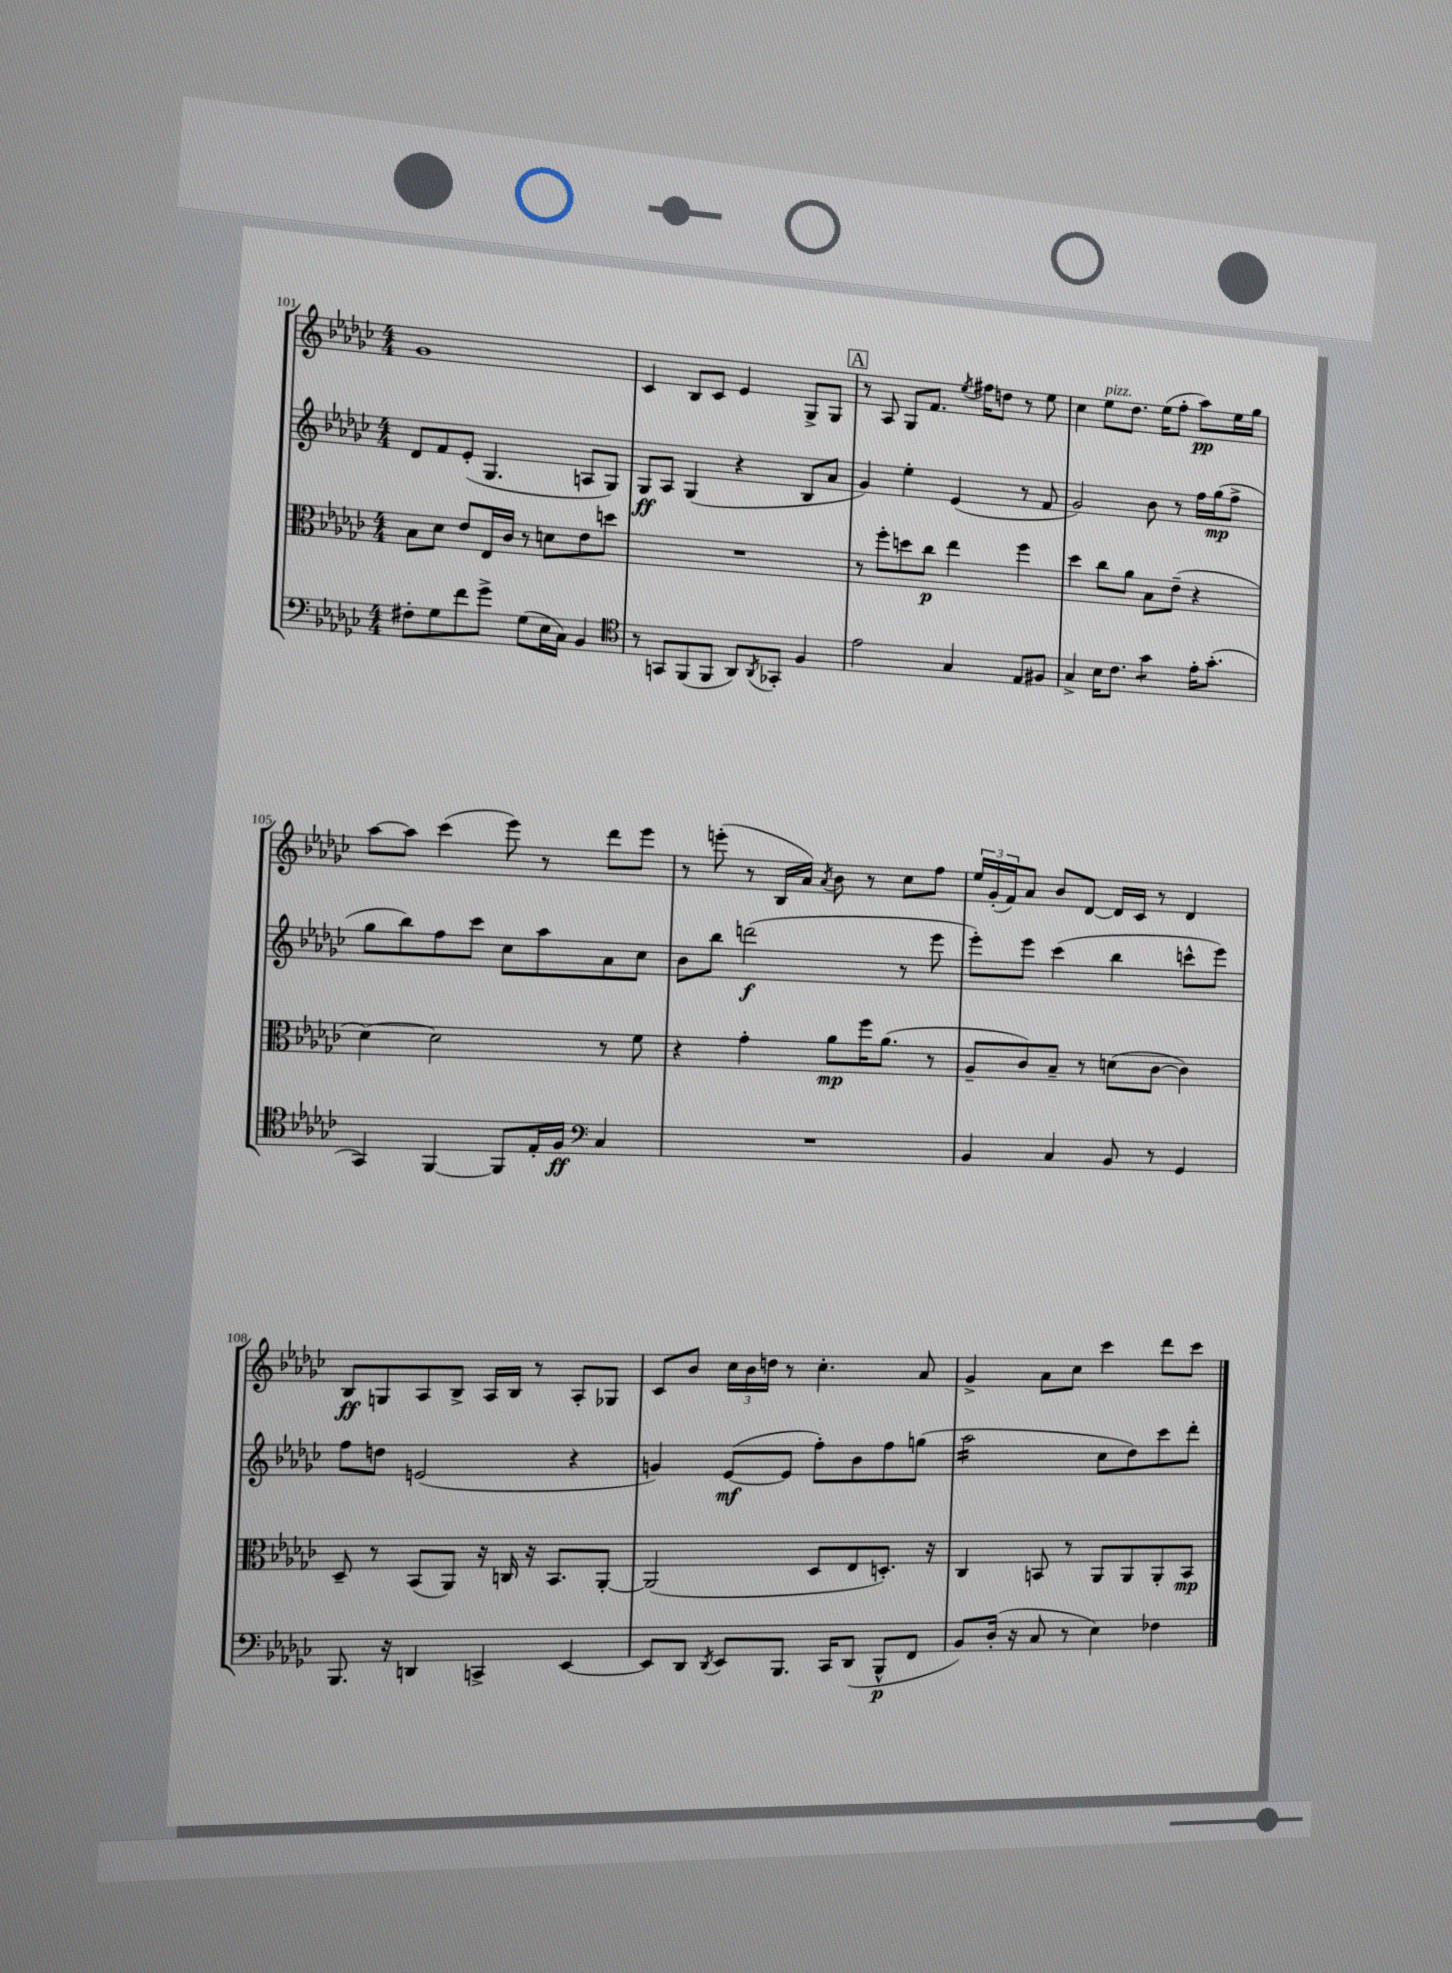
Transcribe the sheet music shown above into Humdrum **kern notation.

**kern	**kern	**kern	**kern
*staff4	*staff3	*staff2	*staff1
*clefF4	*clefC3	*clefG2	*clefG2
*k[b-e-a-d-g-c-]	*k[b-e-a-d-g-c-]	*k[b-e-a-d-g-c-]	*k[b-e-a-d-g-c-]
*M4/4	*M4/4	*M4/4	*M4/4
8F#'	8B-	8d-	1g-
8G-	8d-	8f	.
8f	8e-	(8e-'	.
8g-^	16E-	4.G-	.
.	16c-	.	.
(8G-	8r	.	.
16E-	8d	.	.
16C-)	.	.	.
4BB-	8e-	8A	.
.	8dd	8G-)	.
=	=	=	=
*clefC4	*	*	*
8r	1r	8G-	4c-
8GG	.	8A-	.
(8FF	.	(4G-	8B-
8FF	.	.	8c-
8AA-)	.	4r	4e-
8qAA-	.	.	.
8GG-'	.	.	.
4F	.	8B-	8G-^
.	.	8a-	8G-
=	=	=	=
2e-	8r	4g-)	8r
.	8ff'	.	8A-
.	8dd	4ee-'	8G-
.	8cc-	.	8.f
4G-	4ee-	(4e-	.
.	.	.	8qee-
.	.	.	16ff#
.	.	.	8dd
8E-	4ff	8r	8r
8F#	.	8f	8ee-
=	=	=	=
4G-^	4dd-	2g-)	4cc-
16B-	8cc-	.	8ee-
8.c-	.	.	.
.	8a-	.	8.dd-
4g-	8B-	8b-	.
.	.	.	(16ee-
.	(8e-~	8r	8ff'
16e-'	4r	16ff	8aa-)
(8.g-'	.	(16gg-	.
.	.	8ff^	16ee-
.	.	.	16gg-
=	=	=	=
4GG-)	[4d-)	8gg-	[8aa-
.	.	8bb-)	8aa-]
[4FF	2d-]	8ff	(4ccc-
.	.	8ccc-	.
8FF]	.	8cc-	8eee-)
16E-'	.	8aa-	8r
16F	.	.	.
*clefF4	*	*	*
4C-	8r	8a-	8ddd-
.	8f	8cc-	8eee-
=	=	=	=
1r	4r	8b-	8r
.	.	8bb-	(8eee'
.	4g-'	(2ddd	8r
.	.	.	16B-
.	.	.	16a-)
.	.	.	8qa-
.	8a-	.	8b-
.	16ff	.	8r
.	(8.a-	.	.
.	.	8r	8cc-
.	8r	8eee-	8ff
=	=	=	=
4BB-	8A-~	8eee-')	24ee-
.	.	.	(24g-'
.	.	.	24f)
.	8c-)	8eee-	8a-
4C-	8B-~	(4ccc-	8b-
.	8r	.	[8d-
8BB-	(8d	4bb-	16d-]
.	.	.	16c-
8r	[8c-	.	8r
4GG-	4c-])	8ccc^^	4d-
.	.	8eee-)	.
=	=	=	=
8.BBB-	8D-~	8ff	8B-
.	8r	8dd	8G
16r	.	.	.
4DD	(8BB-	(2e	8A-
.	8AA-)	.	8B-^
4CC^	16r	.	16A-
.	16C	.	16B-
.	16r	.	8r
.	8.BB-	.	.
[4EE-	.	4r	8A-'
.	[8AA-'	.	8G-
=	=	=	=
8EE-]	(2AA-]	4g)	8c-
8DD-	.	.	8b-
8qDD-	.	.	.
8EE-	.	([8e-	24cc-
.	.	.	24b-
.	.	.	24dd
8.BBB-	.	8e-]	8r
.	8D-	8ff')	4.cc-'
16CC-	.	.	.
(8DD-	8E-	8b-	.
8BBB-^^	8.D')	8ff	.
8FF	.	(8gg	8a-
.	16r	.	.
=	=	=	=
8BB-)	4C-	2aa-	4g-^
(16D-'	.	.	.
16r	.	.	.
8C-	8BB	.	8a-
8r	8r	.	8cc-
4E-)	8AA-	8cc-	4ccc-
.	8AA-	8dd-)	.
4F-	8AA-'	8ccc-	8ddd-
.	8BB	8ddd-'	8ccc-
==	==	==	==
*-	*-	*-	*-
